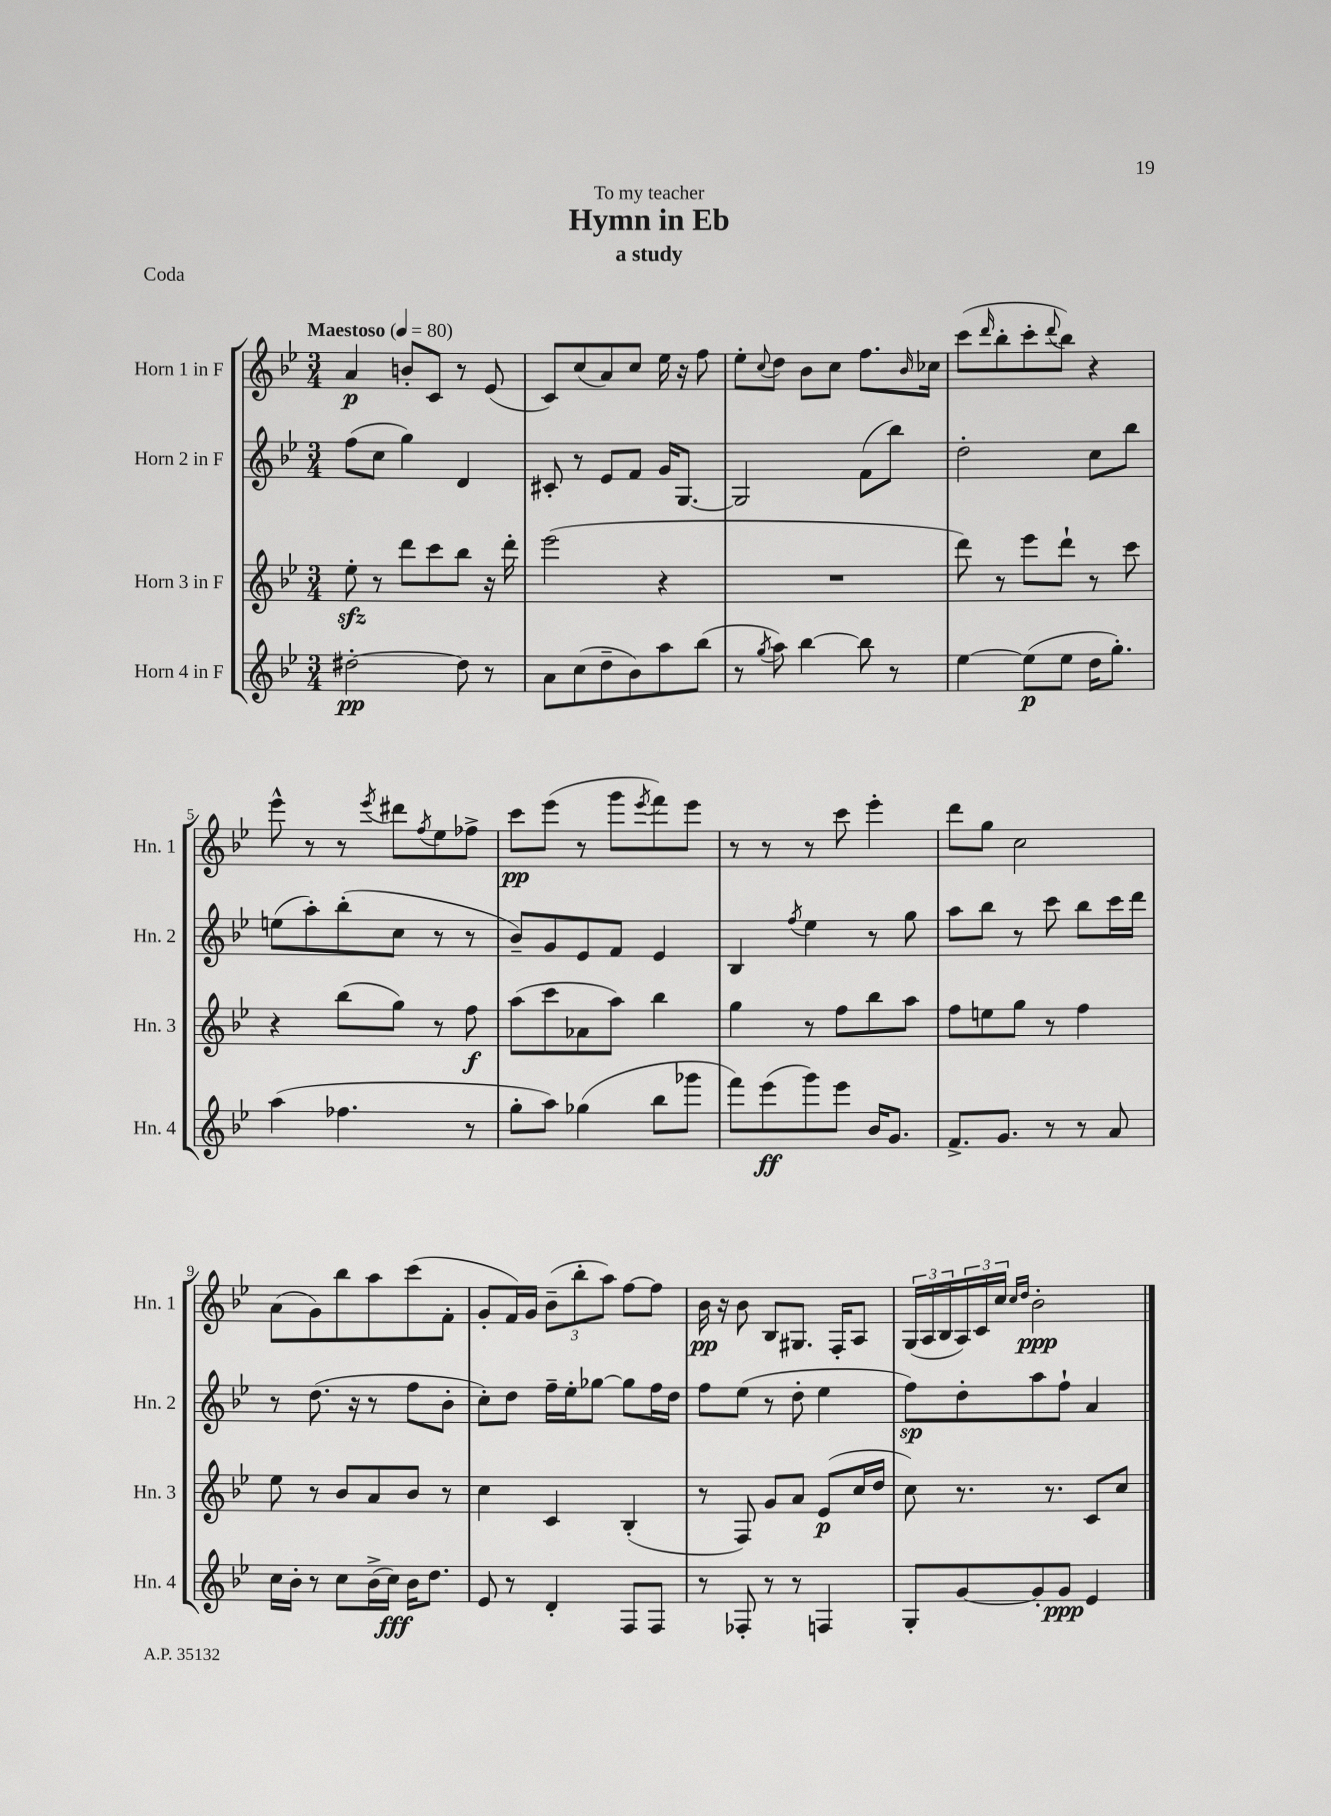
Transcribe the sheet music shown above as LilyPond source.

\header { title = "Hymn in Eb" subtitle = "a study" dedication = "To my teacher" piece = "Coda" }
<<
\new StaffGroup <<
\new Staff = "s0" \with { instrumentName = "Horn 1 in F" shortInstrumentName = "Hn. 1" } {
    \clef treble \key bes \major \numericTimeSignature \time 3/4 \tempo "Maestoso" 4 = 80
    a'4\p b'8-. c'8 r8 ees'8( |
    c'8) c''8( a'8) c''8 ees''16 r16 f''8 |
    ees''8-. \appoggiatura { c''8 } d''8 bes'8 c''8 f''8. \grace { bes'16 } ces''16 |
    c'''8( \grace { d'''16 } bes''8-. c'''8-. \appoggiatura { d'''8 } bes''8) r4 |
    ees'''8-^ r8 r8 \acciaccatura { ees'''8 } dis'''8 \acciaccatura { f''8 } ees''8 fes''8-> |
    c'''8\pp ees'''8( r8 g'''8 \acciaccatura { ees'''8 } f'''8) ees'''8 |
    r8 r8 r8 c'''8 ees'''4-. |
    d'''8 g''8 c''2 |
    a'8( g'8) bes''8 a''8 c'''8( f'8-. |
    g'8-. f'16) g'16 \tuplet 3/2 { bes'8--( bes''8-. a''8) } f''8~ f''8 |
    bes'16\pp r16 bes'8 bes8 gis8. f16-. a8 |
    \tuplet 3/2 { g16( a16 bes16 } \tuplet 3/2 { a16) c'16 c''16 } \grace { c''16 d''16 } bes'2-.\ppp \bar "|." |
}
\new Staff = "s1" \with { instrumentName = "Horn 2 in F" shortInstrumentName = "Hn. 2" } {
    \clef treble \key bes \major \numericTimeSignature \time 3/4
    f''8( c''8 g''4) d'4 |
    cis'8-. r8 ees'8 f'8 g'16 g8.~ |
    g2 f'8( bes''8) |
    d''2-. c''8 bes''8 |
    e''8( a''8-.) bes''8-.( c''8 r8 r8 |
    bes'8--) g'8 ees'8 f'8 ees'4 |
    bes4 \acciaccatura { f''8 } ees''4 r8 g''8 |
    a''8 bes''8 r8 c'''8 bes''8 c'''16 d'''16 |
    r8 d''8.( r16 r8 f''8 bes'8-. |
    c''8-.) d''8 f''16-- ees''16-. ges''8~ ges''8 f''16 d''16 |
    f''8 ees''8( r8 d''8-. ees''4 |
    f''8\sp) d''8-. a''8 f''8-! a'4 \bar "|." |
}
\new Staff = "s2" \with { instrumentName = "Horn 3 in F" shortInstrumentName = "Hn. 3" } {
    \clef treble \key bes \major \numericTimeSignature \time 3/4
    ees''8-.\sfz r8 d'''8 c'''8 bes''8 r16 d'''16-. |
    ees'''2( r4 |
    R2. |
    d'''8) r8 ees'''8 d'''8-! r8 c'''8 |
    r4 bes''8( g''8) r8 f''8\f |
    a''8( c'''8 aes'8 a''8) bes''4 |
    g''4 r8 f''8 bes''8 a''8 |
    f''8 e''8 g''8 r8 f''4 |
    ees''8 r8 bes'8 a'8 bes'8 r8 |
    c''4 c'4 bes4-.( |
    r8 f8) g'8 a'8 ees'8\p( c''16 d''16 |
    c''8) r8. r8. c'8 c''8 \bar "|." |
}
\new Staff = "s3" \with { instrumentName = "Horn 4 in F" shortInstrumentName = "Hn. 4" } {
    \clef treble \key bes \major \numericTimeSignature \time 3/4
    dis''2~-.\pp dis''8 r8 |
    a'8 c''8( d''8-- bes'8) a''8 bes''8( |
    r8 \acciaccatura { g''8 } a''8) bes''4~ bes''8 r8 |
    ees''4~ ees''8\p( ees''8 d''16 g''8.-.) |
    a''4( fes''4. r8 |
    g''8-. a''8) ges''4( bes''8 ges'''8 |
    f'''8) ees'''8\ff( g'''8) ees'''8 bes'16 g'8. |
    f'8.-> g'8. r8 r8 a'8 |
    c''16 bes'16-. r8 c''8 bes'16->( c''16\fff) bes'16 d''8. |
    ees'8 r8 d'4-. f8 f8 |
    r8 fes8-. r8 r8 f4 |
    g8-. g'8~ g'8-. g'8\ppp ees'4 \bar "|." |
}
>>
>>
